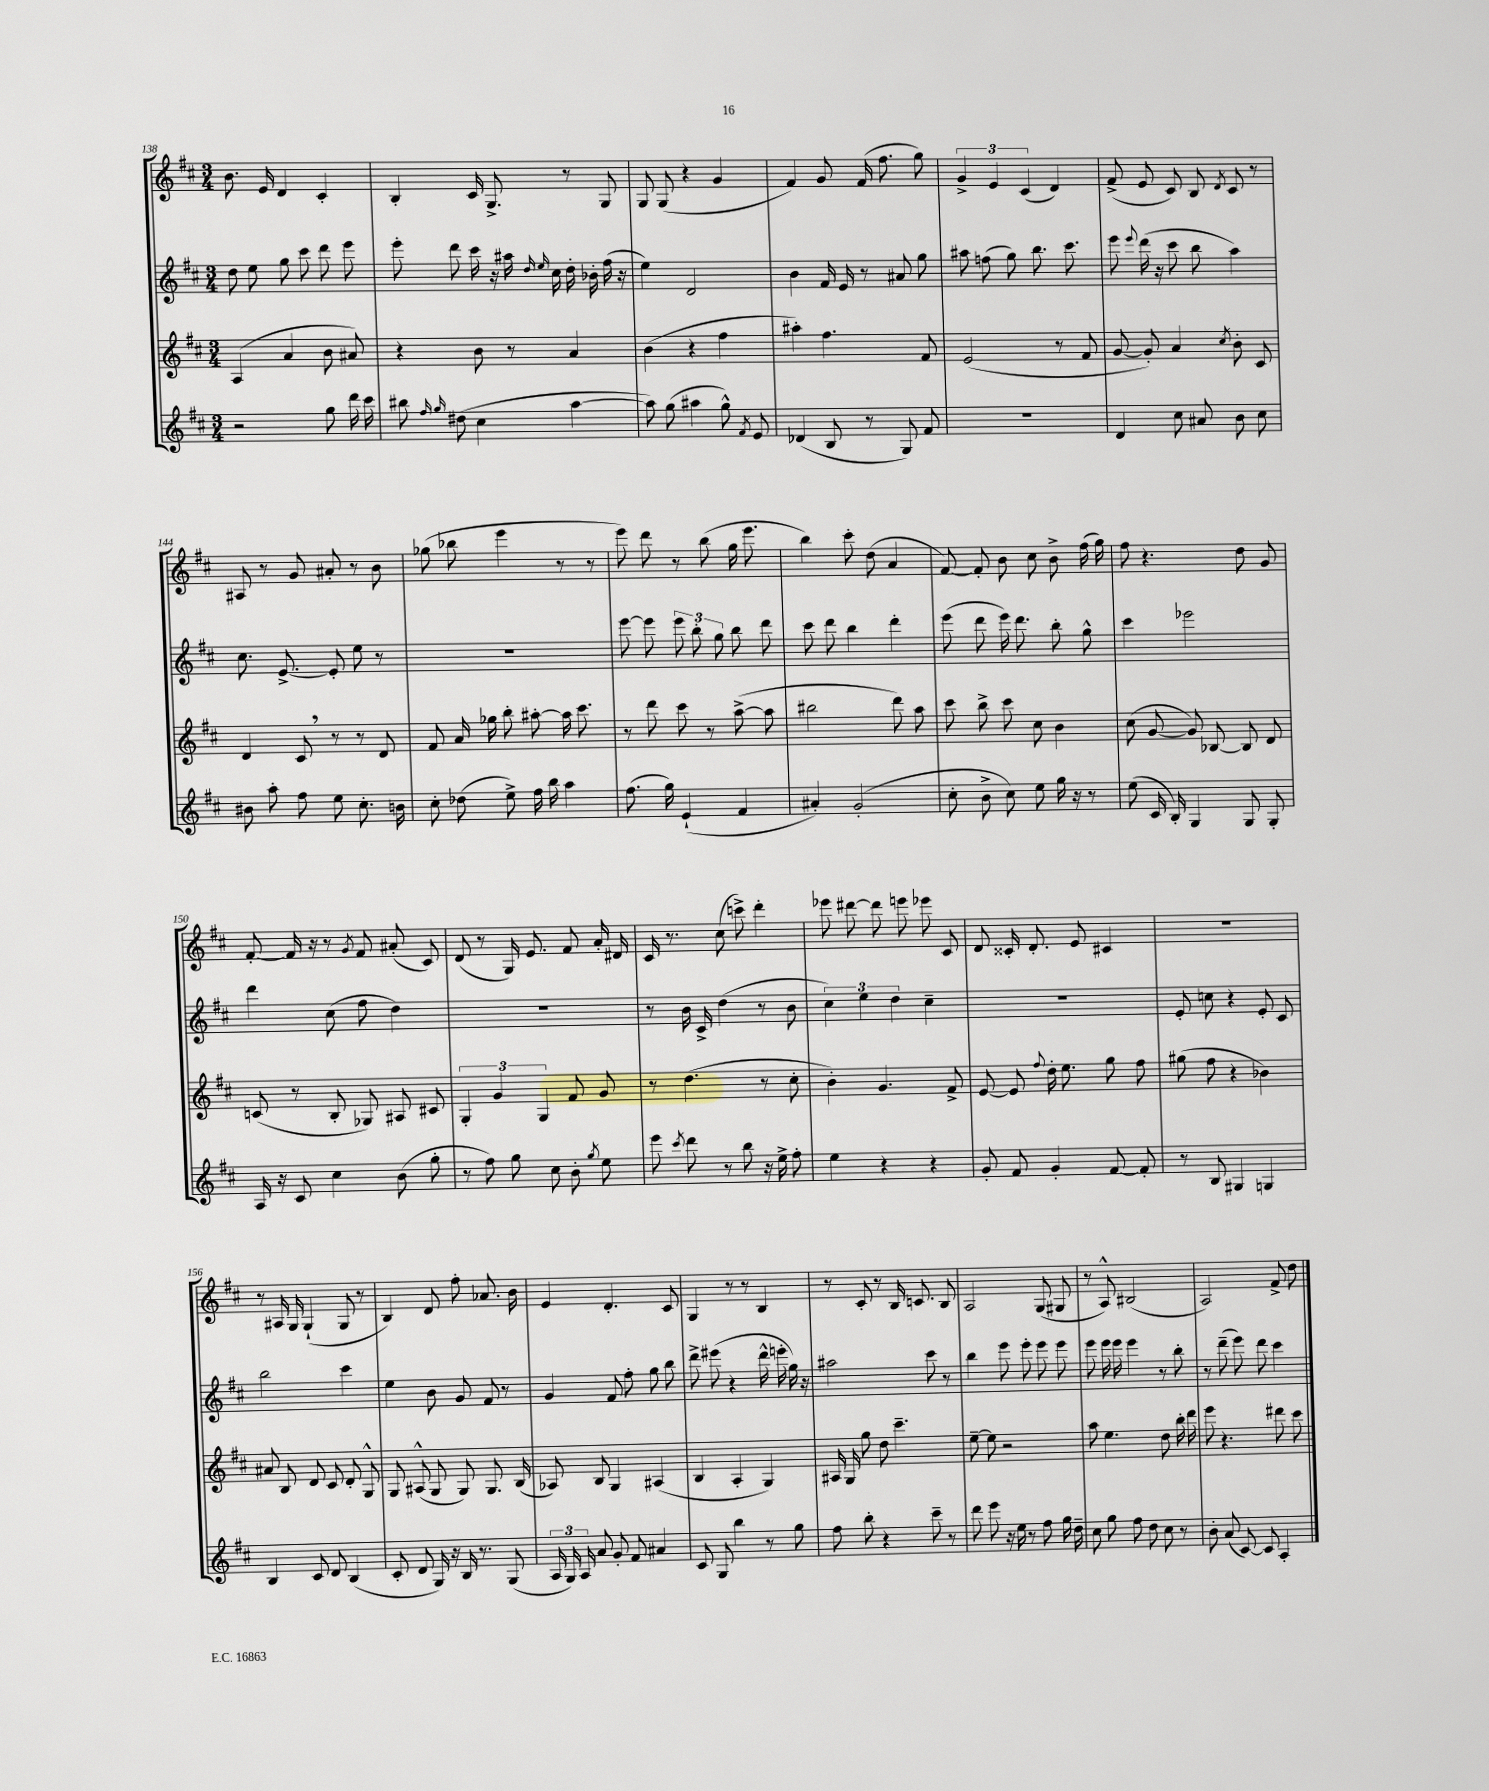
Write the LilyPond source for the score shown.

<<
\new StaffGroup <<
\new Staff = "s0" {
    \clef treble \key d \major \numericTimeSignature \time 3/4
    \autoBeamOff b'8. e'16 d'4 cis'4-. |
    b4-. cis'16 g8.-> r8 g8 |
    g8 g8( r4 g'4 |
    fis'4) g'8 fis'16( fis''8. g''8) |
    \tuplet 3/2 { g'4-> e'4 cis'4( } d'4) |
    fis'8->( e'8 cis'8) b8 \acciaccatura { d'8 } cis'8 r8 |
    ais8 r8 g'8 ais'8-. r8 b'8 |
    ges''8( bes''8 e'''4 r8 r8 |
    e'''8) d'''8 r8 b''8( g''16 e'''8. |
    b''4) cis'''8-. d''8( a'4 |
    fis'8~) fis'8-. b'8 cis''8 b'8-> fis''16( g''16) |
    fis''8 r4. d''8 g'8 |
    fis'8~-. fis'16 r16 r8 \acciaccatura { g'8 } fis'8 ais'8-.( cis'8) |
    d'8( r8 g16) e'8. fis'8 a'16-. dis'16 |
    cis'16 r8. cis''8( c'''8->) d'''4-. |
    ees'''8 dis'''8~ dis'''8 e'''8 ees'''8 cis'8 |
    d'8 cisis'16-. d'8.-. e'8 cis'4 |
    R2. |
    r8 ais16 g16 g4-!( g8 r8 |
    b4) d'8 fis''8-. aes'8. b'16 |
    e'4 d'4.-. cis'8 |
    g4 r8 r8 b4 |
    r8 cis'8-. r8 b16 c'8. b8 |
    a2 g8( gis8 |
    r8 a8-^) bis2( |
    a2) fis'8-> d''8 \bar "|." |
}
\new Staff = "s1" {
    \clef treble \key d \major \numericTimeSignature \time 3/4
    \autoBeamOff d''8 e''8 g''8 cis'''8 d'''8 e'''8 |
    e'''8-. d'''8 cis'''16 r16 ais''16 \grace { d''16 e''16 } cis''16 d''16-. bes'16-. fis''16( r16 |
    e''4) d'2 |
    b'4 fis'16 e'16 r8 ais'8 g''8 |
    ais''8 f''8( g''8) b''8. cis'''8. |
    e'''8 \appoggiatura { e'''8 } d'''16( r16 cis'''8 b''8 a''4) |
    cis''8. e'8.~-> e'8-. e''8 r8 |
    R2. |
    e'''8~ e'''8 \tuplet 3/2 { e'''8 b''8-. g''8 } b''8 d'''8 |
    cis'''8 d'''8 b''4 d'''4-. |
    e'''8( d'''8 e'''16) d'''8. b''8-. g''8-^ |
    cis'''4 ees'''2 |
    d'''4 cis''8( fis''8 d''4) |
    R2. |
    r8 b'16 cis'16-> d''4( r8 b'8 |
    \tuplet 3/2 { cis''4) e''4 d''4 } cis''4-- |
    R2. |
    e'8-. c''8 r4 e'8-. cis'8 |
    b''2 cis'''4 |
    e''4 b'8 g'8 fis'8 r8 |
    g'4 fis'8 fis''8-. g''8 b''8 |
    d'''8-> eis'''8( r4 d'''16-^ e'''16-. g''16) r16 |
    ais''2 cis'''8 r8 |
    b''4 e'''8 e'''8-. e'''8 e'''8 |
    e'''8 e'''16 e'''16 e'''4 r8 b''8-. |
    r8 d'''8--( e'''8) d'''8 cis'''4 \bar "|." |
}
\new Staff = "s2" {
    \clef treble \key d \major \numericTimeSignature \time 3/4
    \autoBeamOff a4( a'4 b'8 ais'8) |
    r4 b'8 r8 a'4 |
    b'4( r4 fis''4 |
    ais''4-.) fis''4. fis'8 |
    e'2( r8 fis'8 |
    g'8~ g'8-.) a'4 \acciaccatura { cis''8 } b'8-. cis'8 |
    d'4 cis'8 \breathe r8 r8 d'8 |
    fis'8 a'16 ges''16 b''8-. ais''8~-. ais''16 cis'''8. |
    r8 d'''8 cis'''8 r8 a''8~->( a''8 |
    bis''2 d'''8) a''8 |
    cis'''8 b''8-> cis'''8 cis''8 b'4 |
    cis''8( g'8~ g'8) bes8~ bes8 d'8 |
    c'8( r8 b8-. ges8) ais8 cis'8 |
    \tuplet 3/2 { g4-. g'4 g4 } fis'8 g'8 |
    r8 d''4.( r8 cis''8-. |
    b'4-.) g'4. fis'8-> |
    e'8~ e'8 \appoggiatura { fis''8 } d''16-. e''8. g''8 fis''8 |
    gis''8( fis''8 r4 bes'4) |
    ais'8 b8 d'8 cis'8 d'8-. g8-^ |
    g8 ais8-^( g8 g8) g8. b16( |
    aes8) b8 g4 ais4( |
    b4 a4-. g4) |
    ais16 g16 g''8 d''8 cis'''4.-- |
    e''8~-- e''8 r2 |
    a''8 e''4. d''8 b''16-. d'''16 |
    e'''8 r4. dis'''8 cis'''8 \bar "|." |
}
\new Staff = "s3" {
    \clef treble \key d \major \numericTimeSignature \time 3/4
    \autoBeamOff r2 g''8 d'''16 cis'''16 |
    bis''8 \grace { fis''16 g''16 } dis''8( cis''4 a''4~ |
    a''8) g''8( ais''4 g''8-^) \acciaccatura { fis'8 } e'8 |
    des'4( b8 r8 g8) fis'8 |
    R2. |
    d'4 cis''8 ais'8 b'8 cis''8 |
    bis'8 a''8-. fis''8 e''8 cis''8.-. b'16 |
    cis''8-. des''8( e''8->) fis''16 b''16 a''4 |
    fis''8.( g''16) e'4-!( fis'4 |
    ais'4-.) g'2-.( |
    cis''8-. b'8-> cis''8) e''8 g''16 r16 r8 |
    e''8( cis'16 b16-.) g4 g8 g8-. |
    a16 r16 cis'8 cis''4 b'8( g''8-. |
    r8 fis''8) g''8 cis''8 b'8-. \acciaccatura { g''8 } e''8 |
    e'''8 \acciaccatura { cis'''8 } d'''8 r8 b''8 r16 e''16-> fis''8-. |
    e''4 r4 r4 |
    g'8-. fis'8 g'4-. fis'8~ fis'8-. |
    r8 b8 gis4 g4 |
    b4 cis'8 d'8 b4( |
    cis'8-. d'8 g16) r16 b16 r8. g8( |
    \tuplet 3/2 { a16 g16) a16 } a'8 g'8-. fis'8 ais'4 |
    cis'8 g8 b''4 r8 g''8 |
    fis''8 b''8-. r4 cis'''8-- r8 |
    d'''8 e'''8 r16 e''16 r8 fis''8 g''16 d''16-- |
    cis''8 g''8 fis''8 d''8 cis''8 r8 |
    b'8-. a'8( cis'8~) cis'8 a4-. \bar "|." |
}
>>
>>
\layout { \context { \Score currentBarNumber = #138 } }
